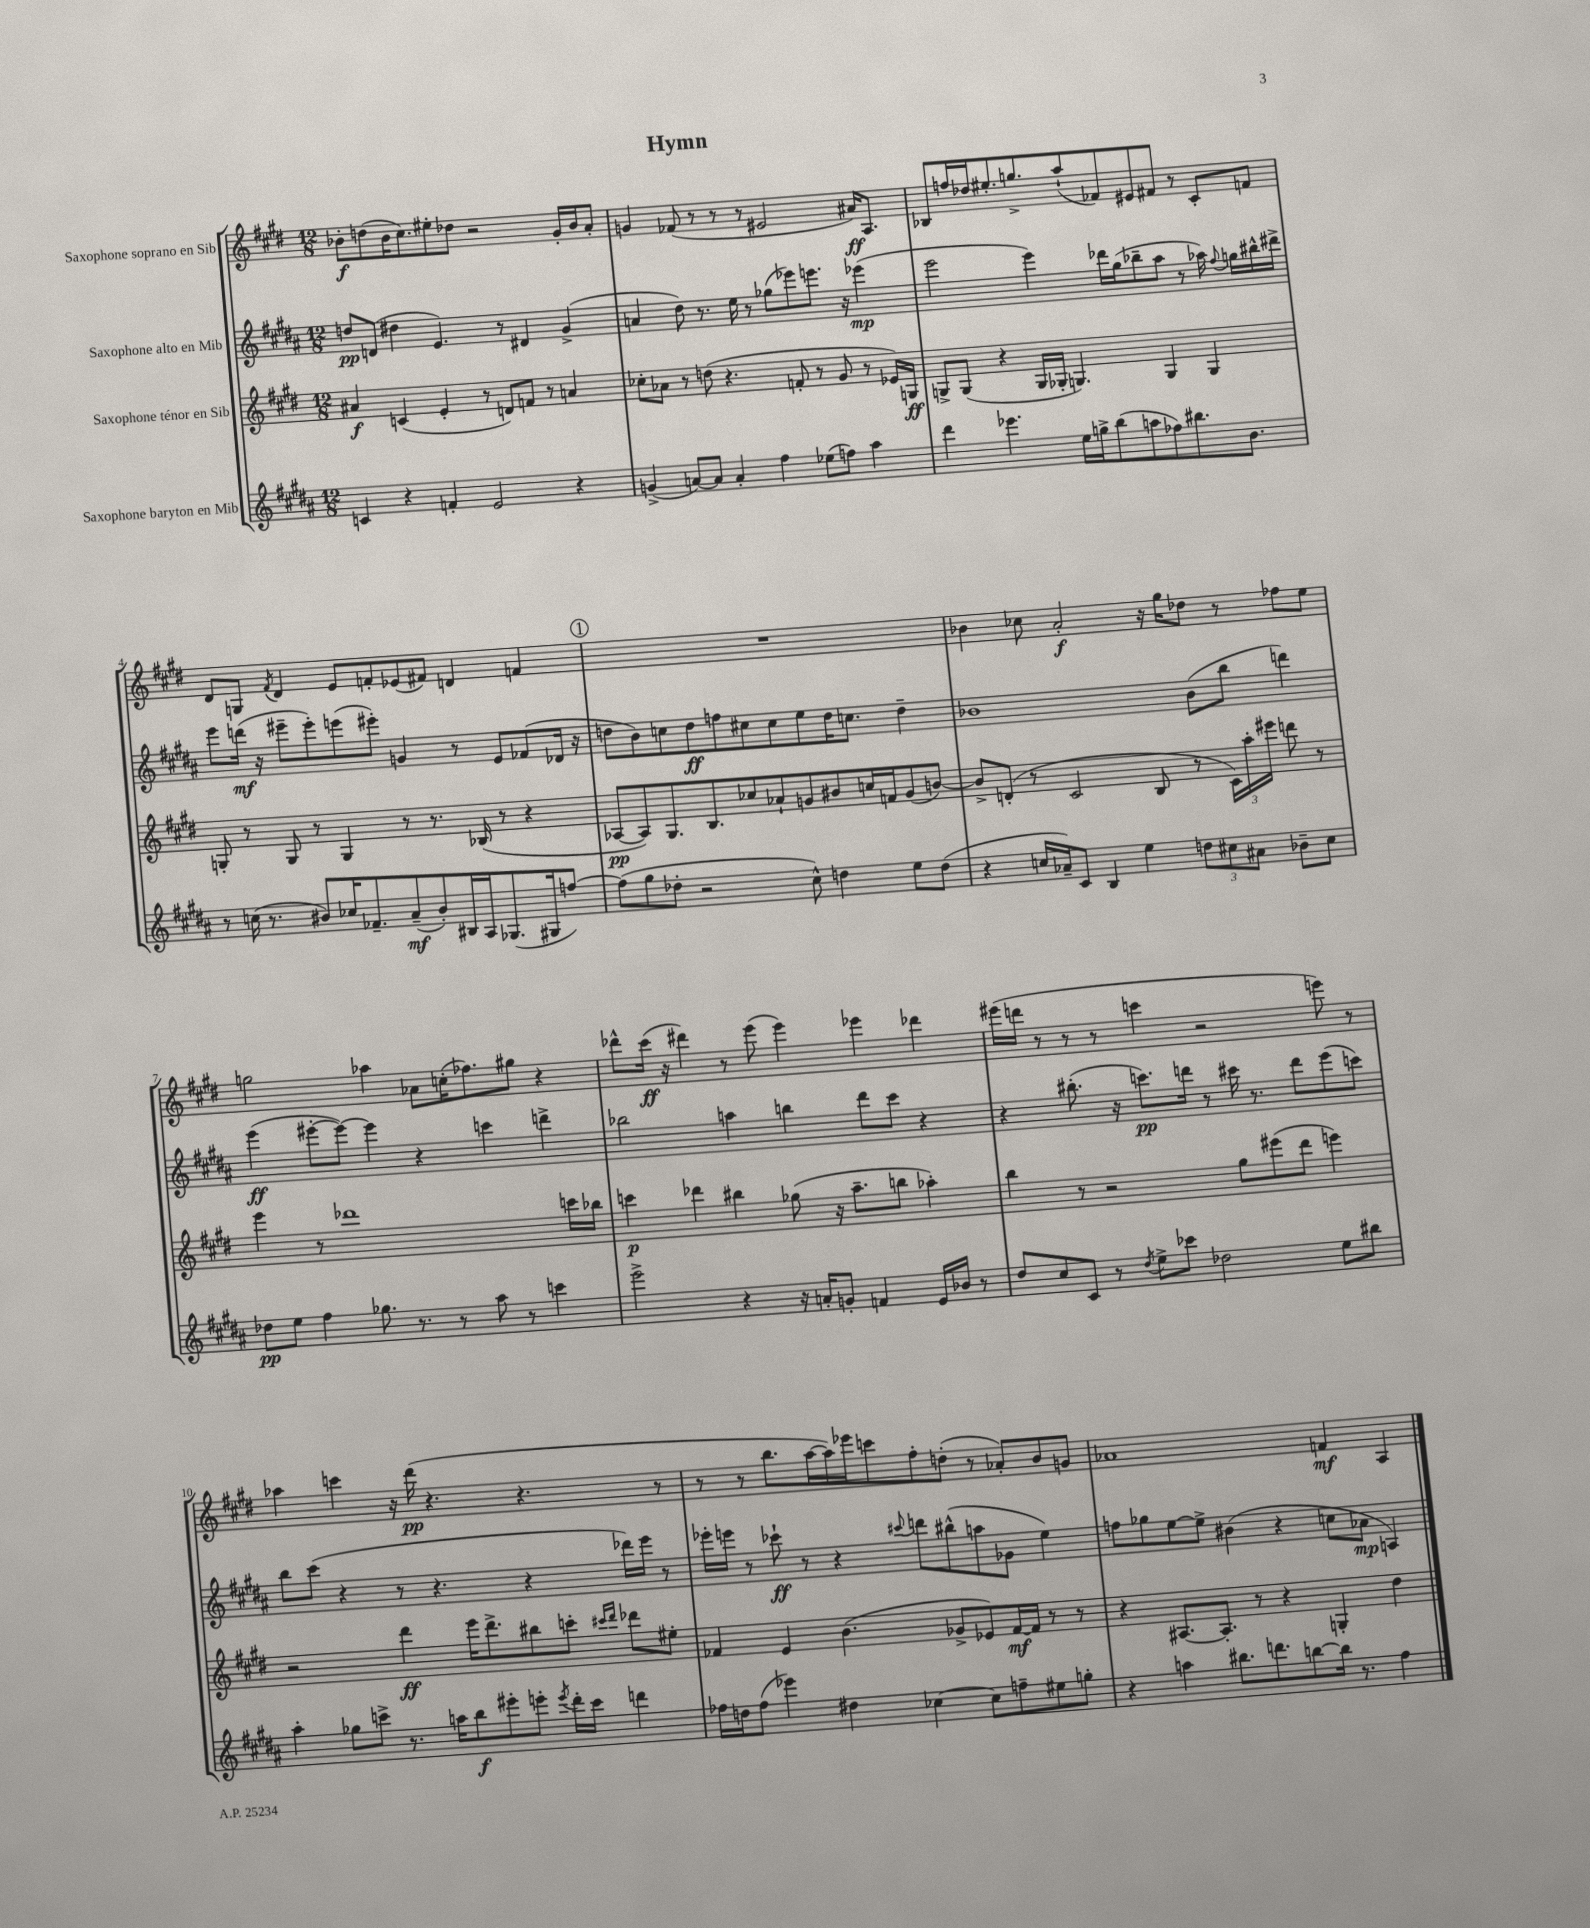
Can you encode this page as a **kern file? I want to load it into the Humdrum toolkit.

**kern	**kern	**kern	**kern
*staff4	*staff3	*staff2	*staff1
*clefG2	*clefG2	*clefG2	*clefG2
*k[f#c#g#d#a#]	*k[f#c#g#d#]	*k[f#c#g#d#a#]	*k[f#c#g#d#]
*M12/8	*M12/8	*M12/8	*M12/8
4c	4a#	8dd	8b-'
.	.	(8d	(8dd
4r	(4c	4dd#	16b-
.	.	.	8.cc#)
4f'	4e'	4.e)	8ee#'
.	.	.	8dd-
2e	8r	.	2r
.	8d)	8r	.
.	8f	4d#	.
.	8r	.	.
4r	4a	(4g#^	16g#'
.	.	.	16b-
.	.	.	8a'
=	=	=	=
(4g^	8cc-'	4a	4g
.	8a-	.	.
[8a)	8r	8dd#)	(8f-
8a]	(8dd	8.r	8r
4a'	4.r	.	8r
.	.	16ee	.
.	.	8r	8r
4ff#	.	(8gg-	2e#
.	8f'	8eee-)	.
(8ee-	8r	8.eee	.
8ff)	8g#	.	.
.	.	16r	.
4aa#	8r	(4eee-	16a#)
.	.	.	8.A
.	16e-)	.	.
.	16G	.	.
=	=	=	=
4ddd#	8G^	2eee	8B-
.	(8G	.	16ff
.	.	.	16dd-
4.eee-	4r	.	8.ee#'
.	.	.	8.gg^
.	16G	4eee)	.
.	16G-'	.	.
16ee	4.G)	.	(8aa`
16gg^	.	.	.
(8bb	.	16ddd-	8f-)
.	.	(16gg#	.
8aa	.	8bb-~	8e#
8ff-)	4G	8aa#	8f#
8.bb#	.	8r	8r
.	4G	16aa-)	8c#'
.	.	8qqff#	.
8.b	.	16gg	.
.	.	16bb#^^	8f
.	.	16ddd#^	.
=	=	=	=
8r	8G'	8eee	8d#
(16cc	8r	(16ddd	8G
8.r	.	16r	.
.	.	.	8qf#
.	8G	8eee#~	4d#
8b#)	8r	8eee#')	.
16cc-	4G	(8eee	8e
8.f-~	.	.	.
.	.	8eee#')	8f'
(8a#~	8r	4g	(8e-
8b#')	8.r	.	8f#)
16B#	.	8r	4d
16A#	(16B-	.	.
(8.G-	8r	8e	.
.	4r	(8f-	4f
16G#	.	.	.
[8ff)	.	16d-	.
.	.	16r	.
=	=	=	=
(8ff]	[8A-	8dd	1.r
8gg#	8A-])	8b)	.
8dd-'	8.G#	8cc	.
2r	.	8dd	.
.	8.B	.	.
.	.	8ff	.
.	8cc-	8cc#	.
.	8a-`	8cc#	.
8cc#^^)	8g	8ee	.
4dd	8b#	16dd	.
.	.	8.cc	.
.	16cc	.	.
.	16f	.	.
8ee	(8g	4dd~	.
(8dd	[8b)	.	.
=	=	=	=
4r	8b^]	1b-	4b-
.	(8d'	.	.
16cc	8r	.	8cc-
16a-~)	.	.	.
8c#	2c#	.	2a'
4B	.	.	.
4ee	.	.	.
.	8B	.	16r
.	.	.	16gg#
12dd	8r	(8b-	8dd-
12cc#	.	.	.
.	24c#)	8bb	8r
12a#	24aa'	.	.
.	24eee#	.	.
8b-~	8ddd	4ddd)	8ff-
8cc#	8r	.	8ee
=	=	=	=
8dd-	4eee	(4eee	2gg
8ee	.	.	.
4ff#	8r	[8eee#'	.
.	1ddd-	8eee#_)	.
8.gg-	.	4eee#]	4aa-
8.r	.	.	.
.	.	4r	8a-
8r	.	.	(16cc'
.	.	.	8.ff-)
8aa#	.	4ccc	.
8r	.	.	8gg#
4ccc	.	4ddd^	4r
.	16ccc	.	.
.	16bb-	.	.
=	=	=	=
2eee^	4ccc	2bb-	8ddd-^^
.	.	.	(16ccc#
.	.	.	16r
.	4ddd-	.	4ddd#)
4r	4bb#	4aa	8r
.	.	.	(8eee
16r	(8gg-	4bb	4eee)
16a'	.	.	.
8g'	16r	.	.
.	8.aa~	.	.
4f	.	8ddd#	4eee-
.	8bb	8ccc#	.
16e	4aa-')	4r	4ddd-
16b-	.	.	.
8r	.	.	.
=	=	=	=
8dd#	4bb	4r	(16eee#
.	.	.	16ddd
8cc#	.	.	8r
8c#	8r	(8.bb#'	8r
8r	2r	.	8r
.	.	16r	.
8qdd#	.	.	.
8ee^	.	8.ccc)	4ccc
8ccc-	.	.	.
.	.	16ddd	.
2dd-	.	8r	2r
.	8gg#	16ccc#	.
.	.	8.r	.
.	(8eee#	.	.
.	8ddd#	8ddd	.
8ee	4eee)	(8eee	8eee)
8bb#	.	8ccc)	8r
=	=	=	=
4aa#'	2r	8bb	4aa-
.	.	(8ccc#	.
8gg-	.	4r	4ccc
8ccc^	.	.	.
8.r	4ddd#	8r	16r
.	.	.	(16ddd#
.	.	4.r	4.r
16aa	.	.	.
8bb	16eee	.	.
.	8.ddd#^	.	.
8eee#'	.	.	.
8eee'	8bb#	4r	4.r
8qeee	.	.	.
16ddd#'	8ccc'	.	.
16ccc	.	.	.
.	16qqccc#	.	.
.	16qqddd#	.	.
4ddd	8ddd-	16ddd-)	.
.	.	16eee	.
.	8ee#'	8r	8r
=	=	=	=
16ff-	4f-	16eee-'	8r
16dd	.	16eee	.
(8ff-	.	8r	8r
4eee-)	4e	8ccc-`	8.bb
.	.	8r	.
.	.	.	[16aa
4dd#	(4.b	4r	16aa])
.	.	.	16eee-
.	.	.	8ccc
.	.	8qqccc#	.
[4cc-	.	8ddd	8ff#'
.	8g-^	(8bb#^^	(8dd'
8cc-]	8e-)	8aa	8r
8ff~	[16f-	8g-	8a-')
.	16f-]	.	.
8ee#	8r	4ee)	8b
8gg'	8r	.	8g
=	=	=	=
4r	4r	8ff	1a-
.	.	8gg-	.
4aa	[8.A#	[8ee	.
.	.	8ee^]	.
.	8.A#']	.	.
8.bb#	.	(4b#	.
.	8r	.	.
8.ddd	.	.	.
.	4r	4r	.
[8bb	.	.	.
16bb]	4G'	8cc	4f
8.r	.	.	.
.	.	8a-	.
4ff#	4dd#	4A)	4A
==	==	==	==
*-	*-	*-	*-
